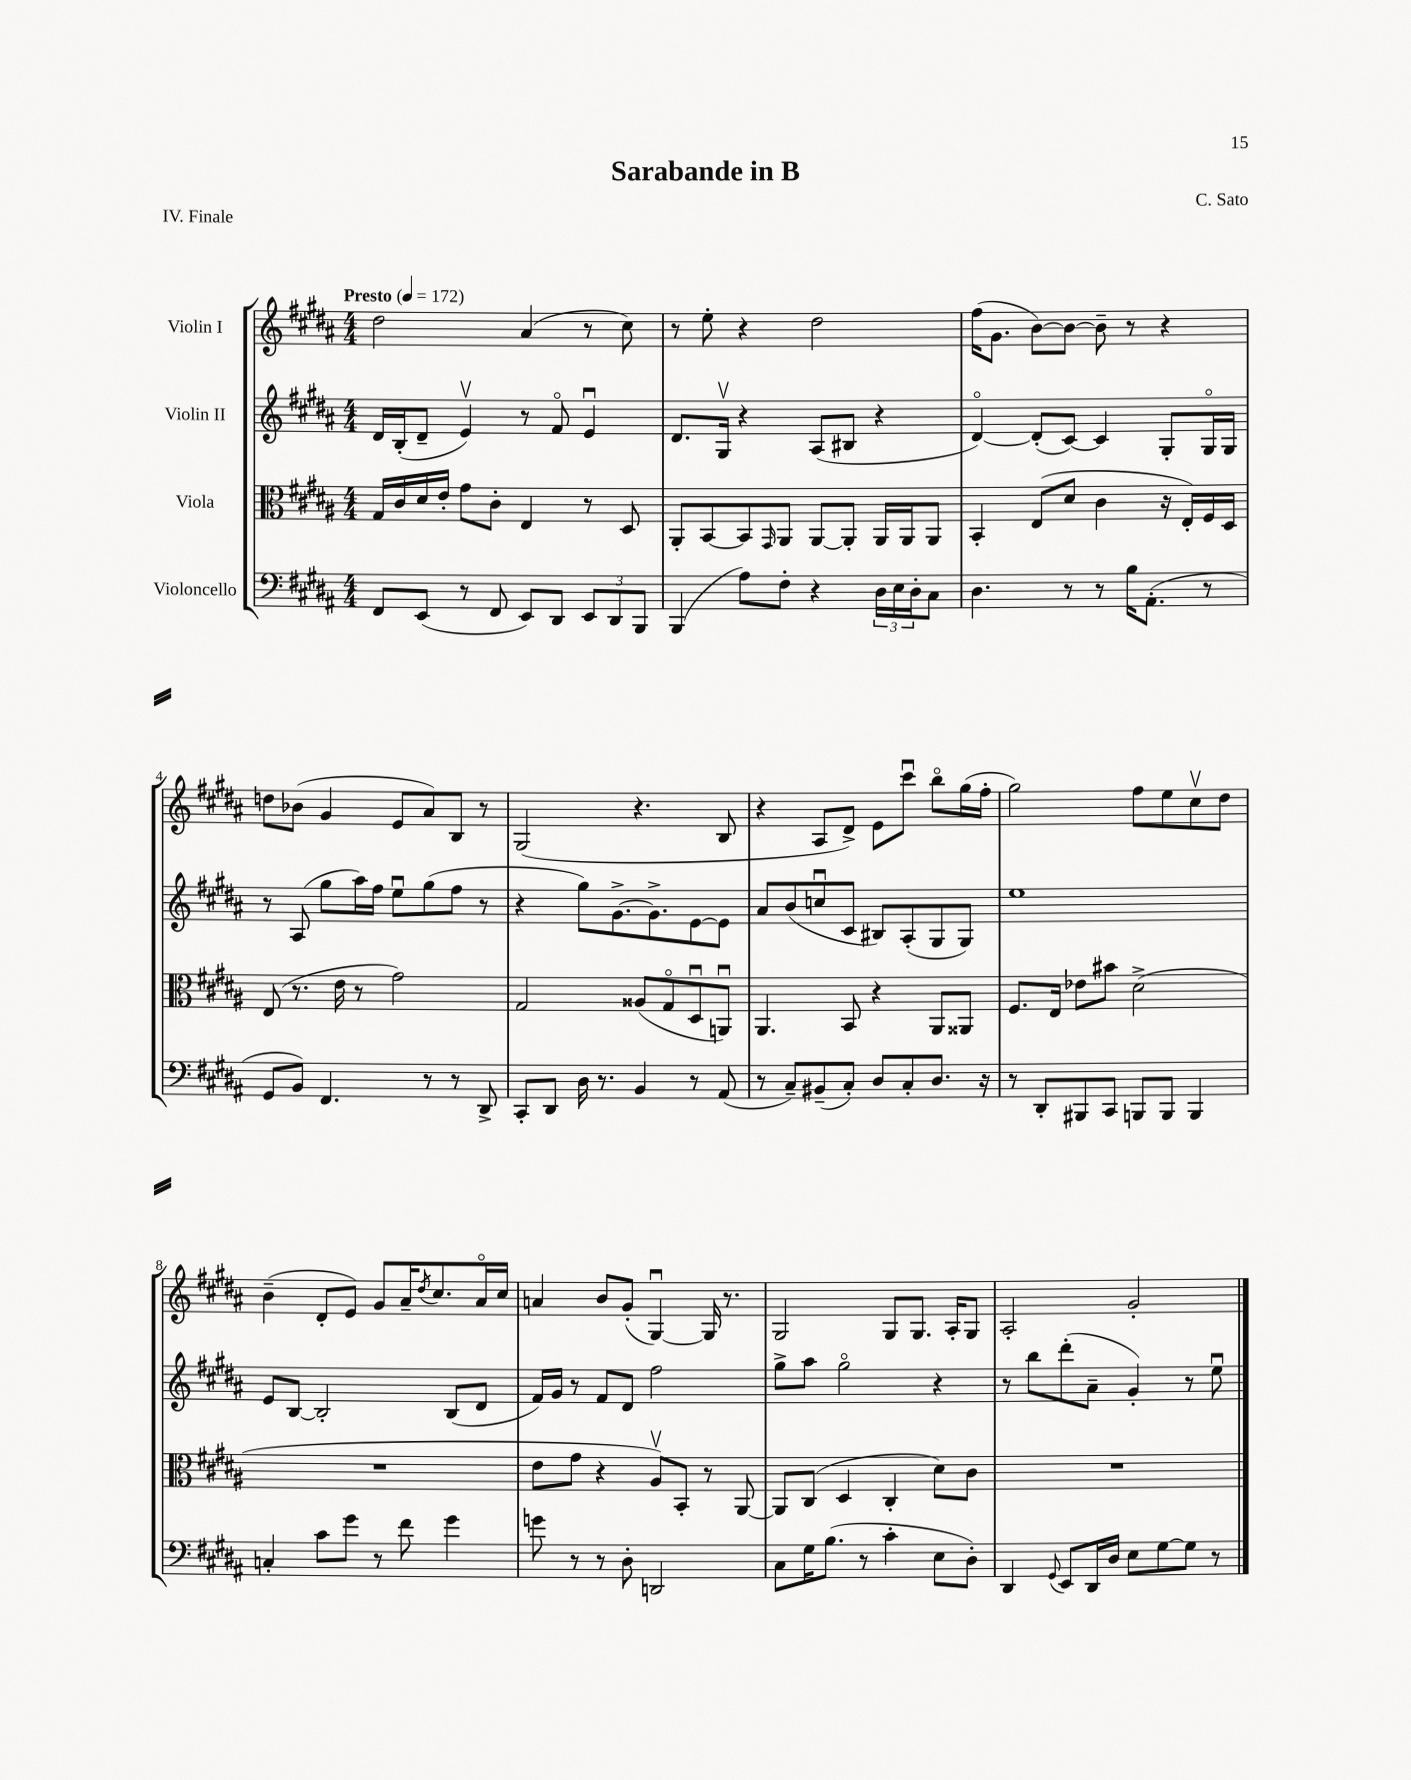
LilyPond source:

\header { title = "Sarabande in B" composer = "C. Sato" piece = "IV. Finale" }
<<
\new StaffGroup <<
\new Staff = "s0" \with { instrumentName = "Violin I" } {
    \clef treble \key b \major \numericTimeSignature \time 4/4 \tempo "Presto" 4 = 172
    dis''2 ais'4( r8 cis''8) |
    r8 e''8-. r4 dis''2 |
    fis''16( gis'8. b'8~) b'8~ b'8-- r8 r4 |
    d''8 bes'8( gis'4 e'8 ais'8) b8 r8 |
    gis2( r4. b8 |
    r4 ais8 dis'8->) e'8 cis'''8\downbow b''8\flageolet gis''16( fis''16-. |
    gis''2) fis''8 e''8 cis''8\upbow dis''8 |
    b'4--( dis'8-. e'8) gis'8 ais'16-- \acciaccatura { dis''8 } cis''8. ais'16\flageolet cis''16 |
    a'4 b'8 gis'8-.( gis4~\downbow) gis16 r8. |
    gis2 gis8 gis8. ais16-. gis8 |
    ais2-. gis'2-. \bar "|." |
}
\new Staff = "s1" \with { instrumentName = "Violin II" } {
    \clef treble \key b \major \numericTimeSignature \time 4/4
    dis'16 b16-.( dis'8-- e'4\upbow) r8 fis'8\flageolet e'4\downbow |
    dis'8. gis16\upbow r4 ais8( bis8 r4 |
    dis'4~\flageolet) dis'8-.( cis'8~) cis'4 gis8-. gis16\flageolet gis16 |
    r8 ais8( gis''8 ais''16) fis''16 e''8\downbow gis''8( fis''8 r8 |
    r4 gis''8) gis'8.~-> gis'8.-> e'8~ e'8 |
    ais'8 b'8( c''8\downbow cis'8 bis8) ais8-.( gis8 gis8) |
    e''1 |
    e'8 b8~ b2-. b8( dis'8 |
    fis'16) gis'16 r8 fis'8 dis'8 fis''2 |
    gis''8-> ais''8 gis''2\flageolet r4 |
    r8 b''8 dis'''8-.( ais'8-- gis'4-.) r8 e''8\downbow \bar "|." |
}
\new Staff = "s2" \with { instrumentName = "Viola" } {
    \clef alto \key b \major \numericTimeSignature \time 4/4
    gis16 cis'16 dis'16 e'16-. gis'8 cis'8-. e4 r8 dis8 |
    ais,8-. b,8~ b,8 \grace { gis,16 } ais,8 ais,8~ ais,8-. ais,16 ais,16 ais,8 |
    b,4-. e8( dis'8 cis'4 r16 e16-.) fis16 dis16 |
    e8( r8. e'16 r8 gis'2) |
    gis2 aisis8( gis8\flageolet dis8\downbow a,8\downbow) |
    ais,4. b,8 r4 ais,8 aisis,8 |
    fis8. e16 ees'8 bis'8 dis'2->( |
    R1 |
    e'8 gis'8 r4 ais8\upbow) b,8-. r8 ais,8~ |
    ais,8 cis8( dis4 cis4-. dis'8) cis'8 |
    R1 \bar "|." |
}
\new Staff = "s3" \with { instrumentName = "Violoncello" } {
    \clef bass \key b \major \numericTimeSignature \time 4/4
    fis,8 e,8( r8 fis,8 e,8) dis,8 \tuplet 3/2 { e,8 dis,8 b,,8 } |
    b,,4( ais8) fis8-. r4 \tuplet 3/2 { dis16 e16 dis16-. } cis8 |
    dis4. r8 r8 b16 ais,8.-.( r8 |
    gis,8 b,8) fis,4. r8 r8 dis,8-> |
    cis,8-. dis,8 dis16 r8. b,4 r8 ais,8( |
    r8 cis8--) bis,8--( cis8-.) dis8 cis8-. dis8. r16 |
    r8 dis,8-. bis,,8 cis,8 b,,8 b,,8 b,,4 |
    c4-. cis'8 gis'8 r8 fis'8 gis'4 |
    g'8 r8 r8 dis8-. d,2 |
    cis8 gis16 b8.( r8 cis'4-. e8 dis8-.) |
    dis,4 \appoggiatura { gis,8 } e,8 dis,16 dis16 e8 gis8~ gis8 r8 \bar "|." |
}
>>
>>
